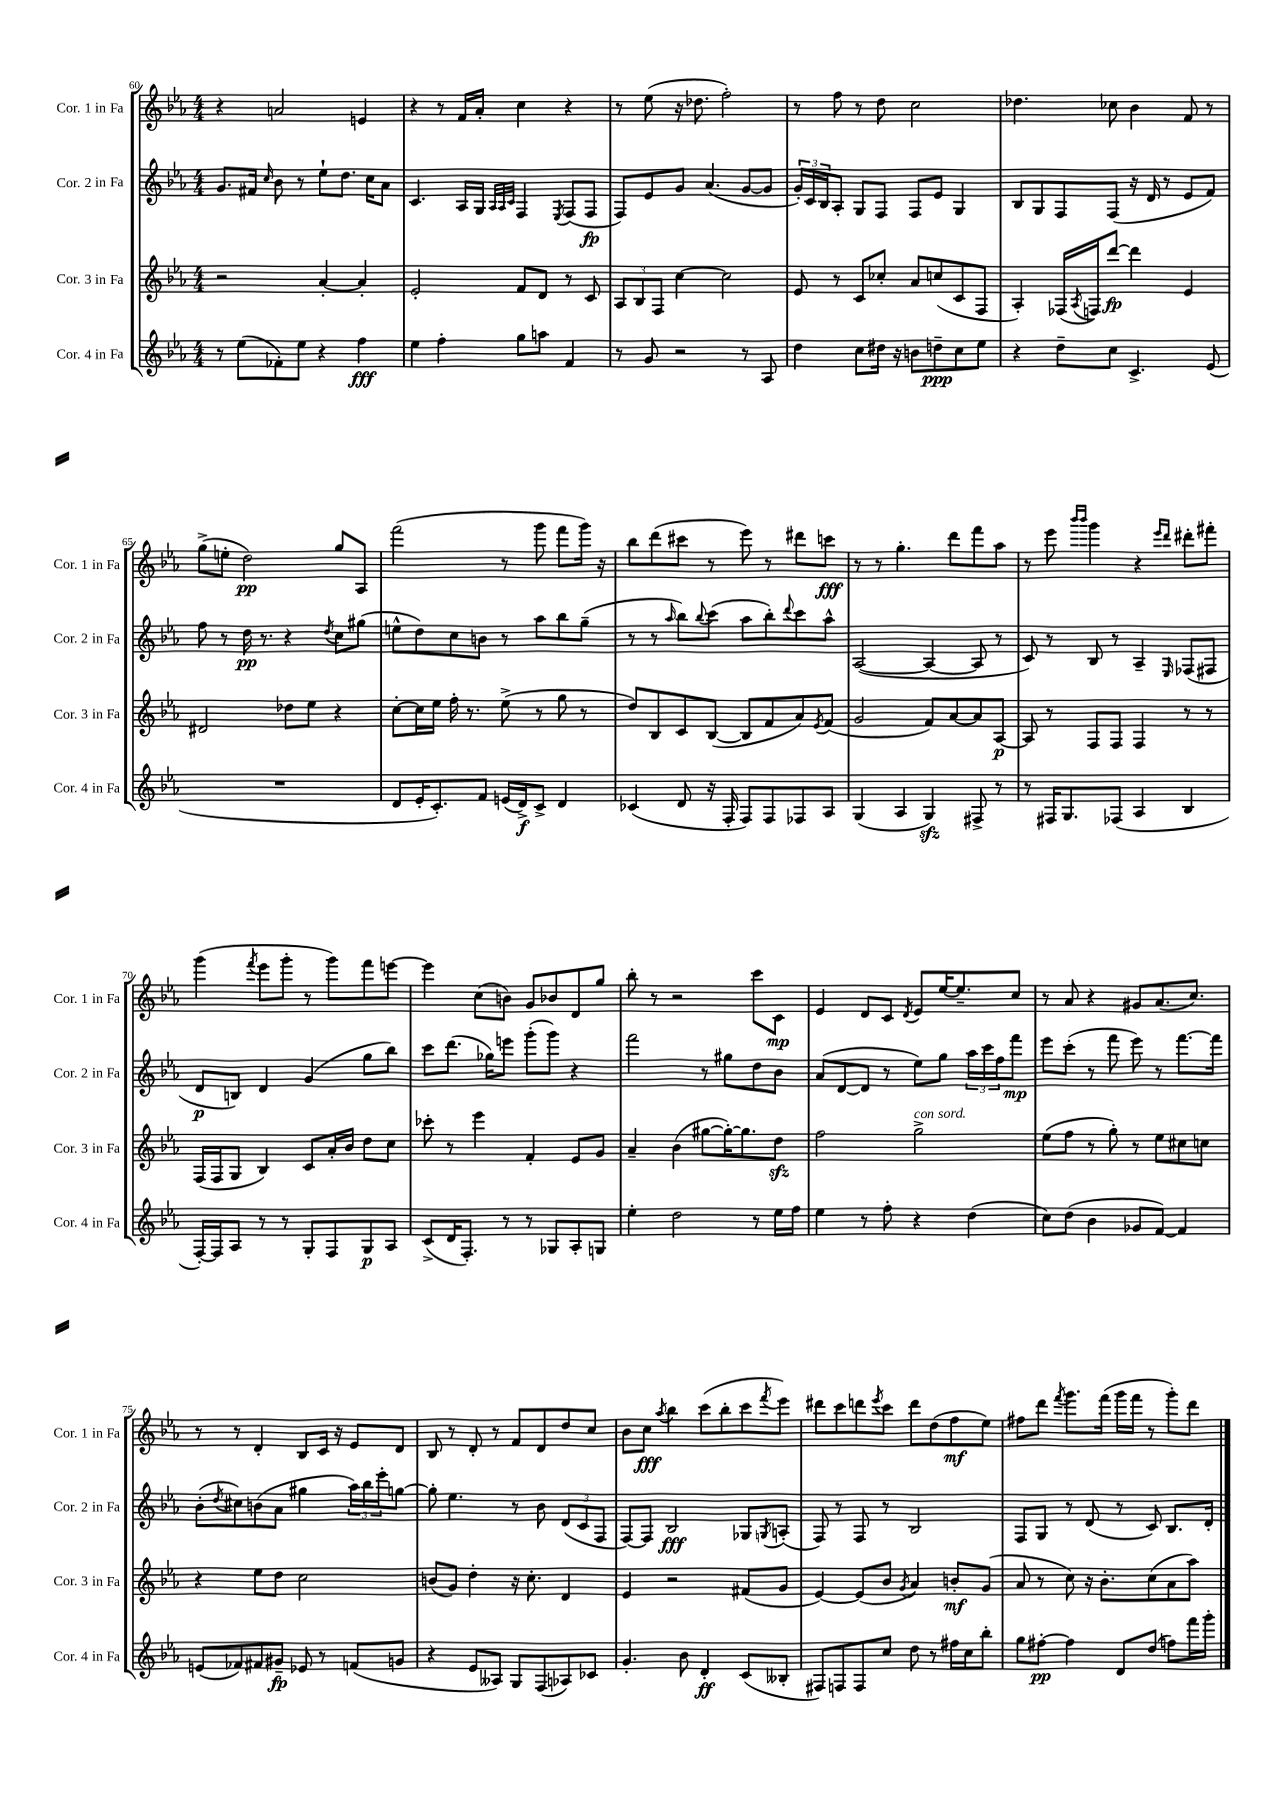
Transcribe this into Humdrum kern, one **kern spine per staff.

**kern	**kern	**kern	**kern
*staff4	*staff3	*staff2	*staff1
*clefG2	*clefG2	*clefG2	*clefG2
*k[b-e-a-]	*k[b-e-a-]	*k[b-e-a-]	*k[b-e-a-]
*M4/4	*M4/4	*M4/4	*M4/4
8r	2r	8.g	4r
(8ee-	.	.	.
.	.	16f#	.
.	.	16qqcc	.
8f-')	.	8b-	2a
8ee-	.	8r	.
4r	[4a-'	8ee-`	.
.	.	8.dd	.
4ff	4a-']	.	4e
.	.	16cc	.
.	.	8a-	.
=	=	=	=
4ee-	2e-'	4.c	4r
4ff'	.	.	8r
.	.	16A-	16f
.	.	16G	16a-'
.	.	32qqA-	.
.	.	32qqA-	.
.	.	32qqc	.
8gg	8f	4F	4cc
8aa	8d	.	.
.	.	8qE-	.
4f	8r	(8F	4r
.	8c	8F	.
=	=	=	=
8r	12A-	8F)	8r
.	12B-	.	.
8g	.	8e-	(8ee-
.	12F	.	.
2r	[4cc	8g	16r
.	.	.	8.dd-
.	.	(4.a-	.
.	2cc]	.	2ff')
8r	.	[8g	.
8A-	.	8g]	.
=	=	=	=
4dd	8e-	24g')	8r
.	.	24c	.
.	.	24B-	.
.	8r	8A-'	8ff
8cc	8c	8G	8r
16dd#	8cc-'	8F	8dd
16r	.	.	.
8b	8a-	8F	2cc
8dd~	(8cc	8e-	.
8cc	8c	4G	.
8ee-	8F	.	.
=	=	=	=
4r	4A-')	8B-	4.dd-
.	.	8G	.
8dd~	(16F-	8F	.
.	8qA-	.	.
.	16F)	.	.
8cc	[8ddd	(8F	8cc-
4.c^	4ddd]	16r	4b-
.	.	16d	.
.	.	8r	.
.	4e-	8e-	8f
(8e-	.	8f)	8r
=	=	=	=
1r	2d#	8ff	(8gg^
.	.	8r	8ee'
.	.	16dd	2dd)
.	.	8.r	.
.	8dd-	4r	.
.	8ee-	.	.
.	.	8qdd	.
.	4r	8cc	8gg
.	.	(8gg#	8A-
=	=	=	=
8d	[8cc'	8ee^^	(2fff
16e-'	16cc]	8dd)	.
8.c')	16ee-	.	.
.	16ff'	8cc	.
.	8.r	.	.
8f	.	8b	.
(16e	(8ee-^	8r	8r
16d^)	.	.	.
8c^	8r	8aa-	8ggg
4d	8gg	8bb-	8fff
.	8r	(8gg~	16ggg)
.	.	.	16r
=	=	=	=
(4c-	8dd)	8r	8bb-
.	8B-	8r	(8ddd
.	.	16qqaa-	.
8d	8c	8bb-)	8ccc#
.	.	8qqbb-	.
16r	([8B-	(8ccc	8r
16F'	.	.	.
8F)	8B-]	8aa-	8eee-)
8F	8f	8bb-')	8r
.	.	8qqddd	.
8F-	8a-)	8ccc	8ddd#
.	8qe-	.	.
8A-	(8f	8aa-^^	8ccc
=	=	=	=
(4G	2g	([2A-	8r
.	.	.	8r
4A-	.	.	4.gg'
4G)	8f)	4A-_	.
.	[8a-	.	8ddd
8F#^	8a-]	8A-]	8fff
8r	[8A-	8r	8aa-
=	=	=	=
8r	8A-]	8c)	8r
16F#	8r	8r	8eee-
8.G	.	.	.
.	.	.	16qqbbb-
.	.	.	16qqbbb-
.	8F	8B-	4ggg
(8F-	8F	8r	.
4A-	4F	4A-~	4r
.	.	.	16qqeee-
.	.	16qqE-	16qqddd
4B-	8r	(8F-	8ddd#'
.	8r	8F#	8fff#'
=	=	=	=
[16F')	(16F	8d	(4ggg
16F]	16F	.	.
8A-	8G	8B)	.
.	.	.	8qfff
8r	4B-)	4d	8eee-
8r	.	.	8ggg'
8G'	8c	(4g	8r
8F	16a-'	.	8ggg)
.	16b-	.	.
8G	8dd	8gg	8fff
8A-	8cc	8bb-)	[8eee
=	=	=	=
(8c^	8ccc-'	8ccc	4eee]
16d	8r	(8.ddd	.
8.F')	.	.	.
.	4eee-	.	(8cc
.	.	16gg-)	.
8r	.	8eee	8b)
8r	4f'	(8ggg'	8g
8G-	.	8ggg)	8b-
8A-'	8e-	4r	8d
8G	8g	.	8gg
=	=	=	=
4ee-'	4a-~	2fff	8bb-'
.	.	.	8r
2dd	(4b-	.	2r
.	[8gg#	8r	.
.	16gg#'_)	8gg#	.
.	8.gg#]	.	.
8r	.	8dd	8ccc
16ee-	8dd	8b-	8c
16ff	.	.	.
=	=	=	=
4ee-	2ff	(8a-	4e-
.	.	[8d	.
8r	.	8d]	8d
8ff'	.	8r	8c
.	.	.	8qd
4r	2gg^	8ee-)	8e-
.	.	8gg	[16ee-
.	.	.	8.ee-~]
(4dd	.	24aa-	.
.	.	24ccc	.
.	.	24ff	.
.	.	8fff	8cc
=	=	=	=
8cc)	(8ee-	8eee-	8r
(8dd	8ff	(8ccc'	8a-
4b-	8r	8r	4r
.	8gg')	8fff	.
8g-	8r	8eee-)	8g#
[8f)	8ee-	8r	(8.a-
4f]	8cc#	[8.fff	.
.	.	.	8.cc)
.	8cc	.	.
.	.	16fff]	.
=	=	=	=
(8e	4r	(8b-'	8r
.	.	8qdd	.
8f-)	.	8cc#)	8r
8f#	8ee-	(8b	4d'
8g#~	8dd	8a-	.
8e-	2cc	4gg#	8B-
8r	.	.	16c
.	.	.	16r
(8f	.	24aa-)	8e-
.	.	24bb-	.
.	.	24eee-'	.
8g	.	[8gg	8d
=	=	=	=
4r	(8b	8gg']	8B-
.	8g)	4.ee-	8r
8e-	4dd'	.	8d'
8A--)	.	.	8r
8G	16r	8r	8f
.	8.cc'	.	.
(8F	.	8b-	8d
8A-)	4d	(12d	8dd
.	.	12c	.
8c-	.	.	8cc
.	.	12F	.
=	=	=	=
4.g'	4e-	[8F)	8b-
.	.	8F]	8cc
.	.	.	8qaa-
.	2r	2B-	4bb-
8b-	.	.	.
4d'	.	.	(8ccc
.	.	.	8bb-'
(8c	(8f#	8G-	8ccc
.	.	8qG	8qfff
8B--'	8g	(8A'	8eee-)
=	=	=	=
8F#)	[4e-)	8F)	8ddd#
8F	.	8r	8ccc
8F	(8e-]	8F	8ddd
.	.	.	8qeee-
8cc	8b-	8r	8ccc
.	8qg	.	.
8dd	4a-)	2B-	8ddd
8r	.	.	(8dd
16ff#	8b'	.	8ff
16cc	.	.	.
8bb-'	(8g	.	8ee-)
=	=	=	=
8gg	8a-	8F	8ff#
[8ff#'	8r	8G	8ddd
.	.	.	8qfff
4ff#]	8cc)	8r	8.ggg
.	16r	(8d	.
.	8.b-'	.	(16fff
8d	.	8r	16ggg
.	.	.	16fff
(8dd	(8cc	8c)	8r
8ff)	8a-	8.B-	8ggg')
16fff	8aa-)	.	8ddd
16ggg'	.	16d'	.
==	==	==	==
*-	*-	*-	*-
